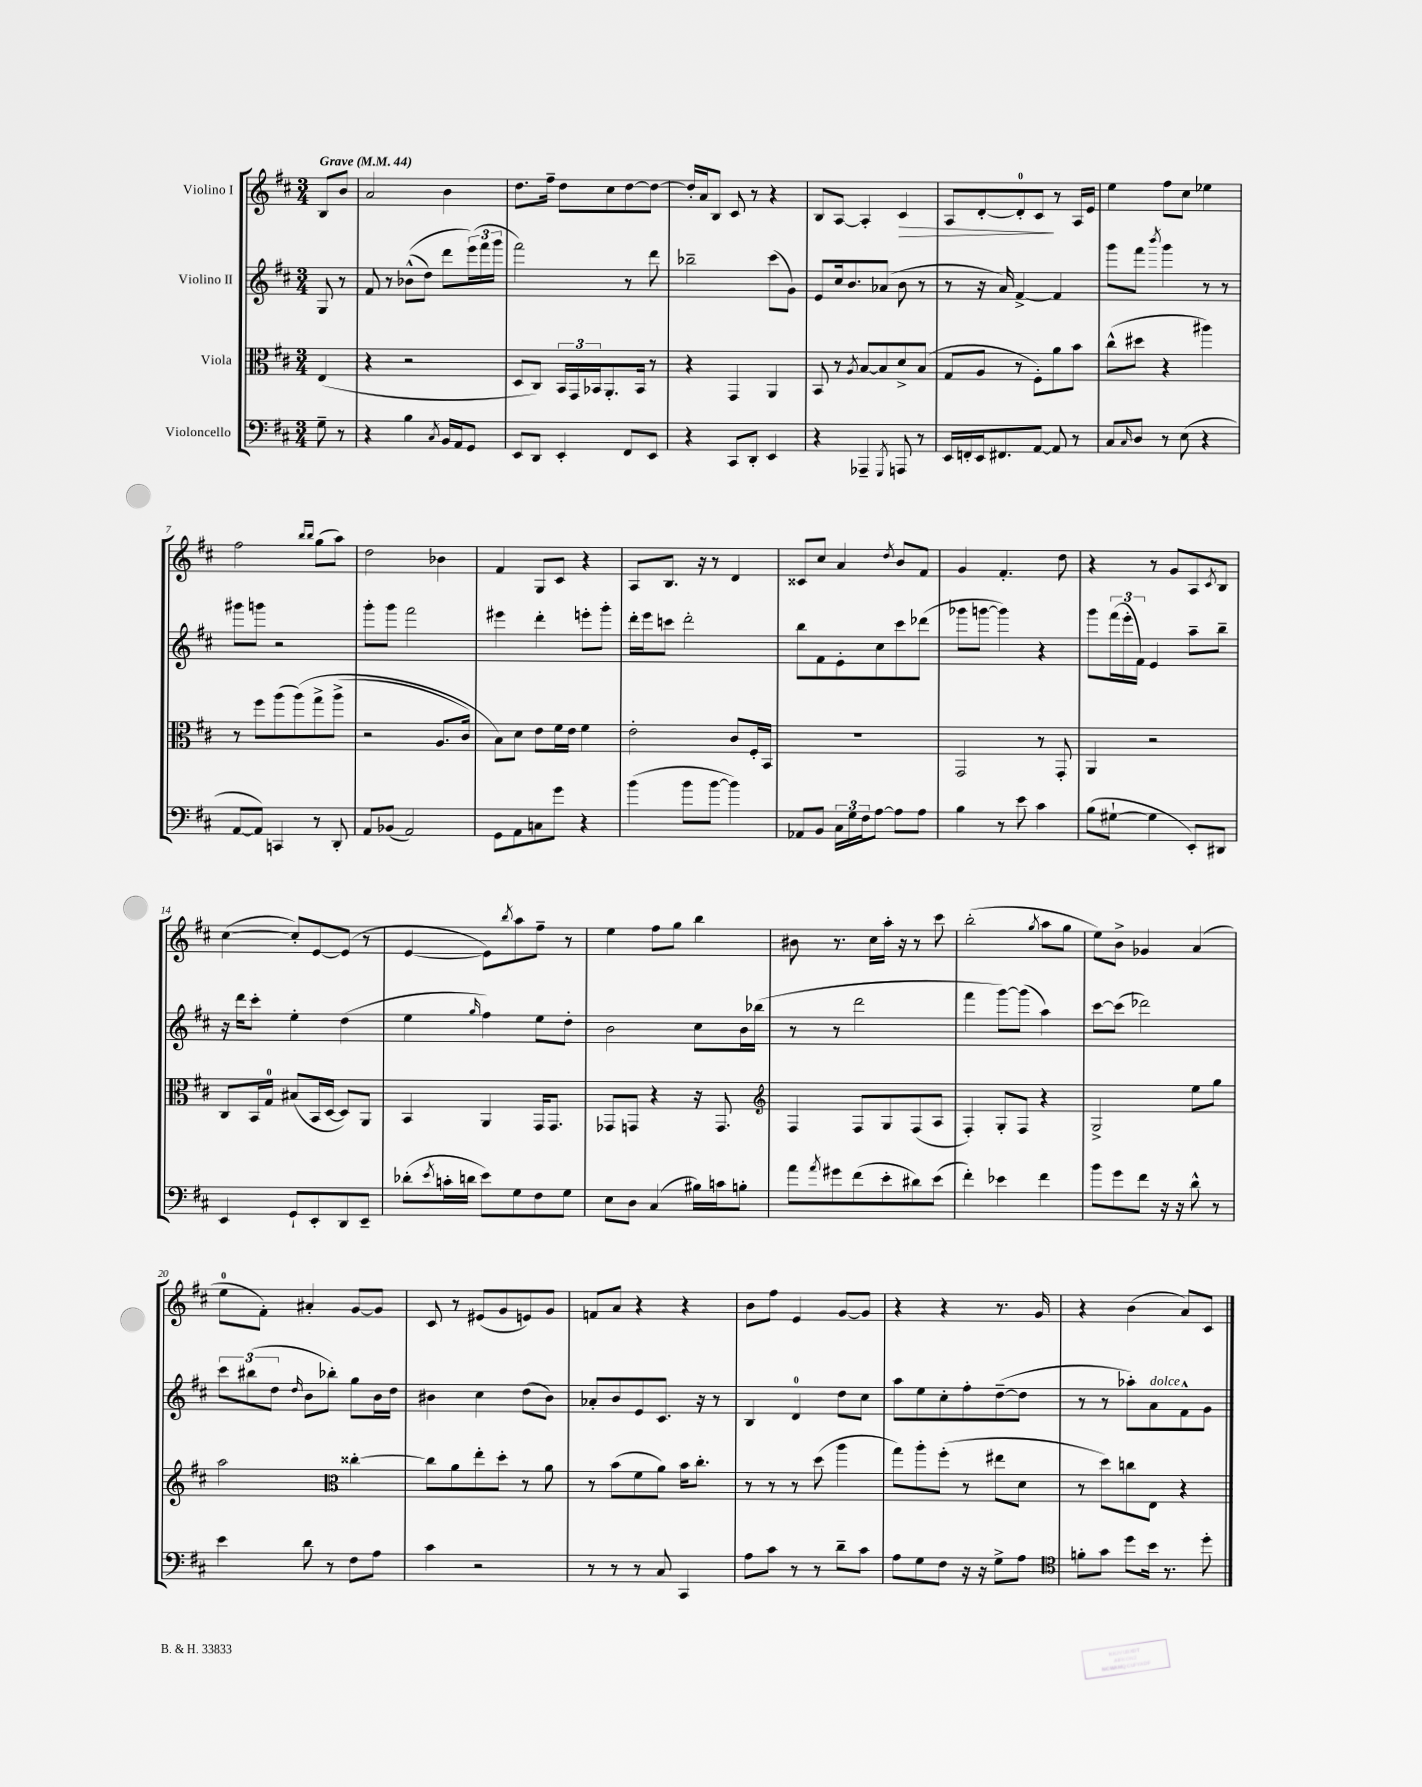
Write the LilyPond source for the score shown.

<<
\new StaffGroup <<
\new Staff = "s0" \with { instrumentName = "Violino I" } {
    \clef treble \key d \major \numericTimeSignature \time 3/4 \partial 4 \tempo "Grave" 4 = 44
    b8 b'8 |
    a'2 b'4 |
    d''8. fis''16-- d''8 cis''8 d''8~ d''8~ |
    d''16-. a'16 b8 cis'8 r8 r4 |
    b8 a8~ a4-. cis'4\> |
    a8 d'8~-. d'8-0-. cis'8\! r8 a16 e'16 |
    e''4 fis''8 cis''8 ees''4 |
    fis''2 \grace { b''16 b''16 } g''8( a''8) |
    d''2 bes'4 |
    fis'4 g8 cis'8 r4 |
    a8 b8. r16 r8 d'4 |
    cisis'8 cis''8 a'4 \acciaccatura { d''8 } b'8 fis'8 |
    g'4 fis'4.-. d''8 |
    r4 r8 g'8 a8 \acciaccatura { cis'8 } b8 |
    cis''4~( cis''8-.) e'8~ e'8( r8 |
    e'4~ e'8) \acciaccatura { b''8 } a''8 fis''8-- r8 |
    e''4 fis''8 g''8 b''4 |
    bis'8 r8. cis''16 a''16-. r16 r8 cis'''8 |
    b''2-.( \acciaccatura { g''8 } a''8 g''8 |
    e''8) b'8-> ges'4 a'4( |
    e''8-0 fis'8-.) ais'4-. g'8~ g'8 |
    cis'8 r8 eis'8( g'8 e'8) g'8 |
    f'8 a'8 r4 r4 |
    b'8 fis''8 e'4 g'8~ g'8 |
    r4 r4 r8. g'16 |
    r4 b'4( a'8) cis'8 \bar "|." |
}
\new Staff = "s1" \with { instrumentName = "Violino II" } {
    \clef treble \key d \major \numericTimeSignature \time 3/4 \partial 4
    g8 r8 |
    fis'8 r8 bes'8-^(\( d''8) d'''8 \tuplet 3/2 { e'''16(\) fis'''16 g'''16 } |
    fis'''2) r8 d'''8 |
    bes''2-- cis'''8( g'8) |
    e'8 cis''16 b'8. aes'8( b'8 r8 |
    r8 r16 a'16) fis'4~-> fis'4 |
    g'''8 fis'''8 \acciaccatura { b'''8 } g'''4 r8 r8 |
    gis'''8 g'''8 r2 |
    g'''8-. g'''8 fis'''2 |
    eis'''4 d'''4-. e'''8-. g'''8-. |
    d'''16-. e'''16 c'''8 d'''2-. |
    b''8 fis'8 e'8-. cis''8 cis'''8 des'''8( |
    ges'''8 g'''8~ g'''4) r4 |
    g'''8 \tuplet 3/2 { fis'''16( e'''16-. fis'16) } e'4 a''8-- b''8-- |
    r16 d'''16 cis'''8-. e''4-. d''4( |
    e''4 \grace { g''16 } fis''4) e''8 d''8-. |
    b'2 cis''8 b'16 bes''16( |
    r8 r8 d'''2 |
    fis'''4 g'''8~) g'''8( a''4) |
    cis'''8~ cis'''8( des'''2) |
    \tuplet 3/2 { cis'''8 bis''8( d''8 } \grace { d''16 } b'8 bes''8-.) g''8 b'16 d''16 |
    bis'4 cis''4 d''8( bis'8) |
    aes'8-. b'8 e'8 cis'8. r16 r8 |
    b4 d'4-0 d''8 cis''8 |
    a''8 e''8 cis''8-. fis''8-. d''8~--( d''8 |
    r8 r8 aes''8-.) a'8^\markup { \italic "dolce" } fis'8-^ g'8 \bar "|." |
}
\new Staff = "s2" \with { instrumentName = "Viola" } {
    \clef alto \key d \major \numericTimeSignature \time 3/4 \partial 4
    e4( |
    r4 r2 |
    d8 cis8) \tuplet 3/2 { b,16 g,16 bes,16 } a,8.-. bes,16 r8 |
    r4 g,4 a,4 |
    b,8 r8 \acciaccatura { a8 } b8~ b8 d'8-> b8( |
    g8 a8 r8 fis8-.) a'8 b'8 |
    cis''8-^( dis''8 r4 ais''4) |
    r8 fis''8 a''8( a''8)\( g''8-> a''8->( |
    r2 a8. cis'16) |
    b8\) d'8 e'8 fis'16 e'16 fis'4 |
    e'2-. cis'8 fis16-. b,16 |
    R2. |
    g,2 r8 g,8-. |
    a,4 r2 |
    cis8 b,16 g16-0 bis8( b,16 d16~ d8) a,8 |
    b,4 a,4 g,16 g,8. |
    ges,8 g,8 r4 r16 g,8. |
    \clef treble fis4 fis8 g8 fis8( a8 |
    fis4-.) g8-. fis8 r4 |
    g2-> e''8 g''8 |
    a''2 \clef alto cisis''4~-. |
    cisis''8 a'8 e''8-. d''8-. r8 a'8 |
    r8 b'8( fis'8 a'8) b'16 cis''8.-. |
    r8 r8 r8 d''8( a''4 |
    g''8) a''8-. fis''8-.( r8 eis''8 d'8 |
    r8 d''8) c''8 e8 r4 \bar "|." |
}
\new Staff = "s3" \with { instrumentName = "Violoncello" } {
    \clef bass \key d \major \numericTimeSignature \time 3/4 \partial 4
    g8-- r8 |
    r4 b4 \acciaccatura { cis8 } b,16 a,16 g,8 |
    e,8 d,8 e,4-. fis,8 e,8 |
    r4 cis,8 d,8-. e,4 |
    r4 aes,,4-- \acciaccatura { g,,8 } a,,8 r8 |
    e,16 f,16-. e,16 fis,8. a,8~ a,8 r8 |
    cis8 \grace { cis16 } d8 r8 e8( r4 |
    a,8~ a,8) c,4 r8 d,8-. |
    a,8 bes,8( a,2) |
    g,8 a,8 c8 g'8 r4 |
    b'4( b'8 b'8~ b'4) |
    aes,8 b,8 \tuplet 3/2 { cis16 g16 fis16 } a8~ a8 a8 |
    b4 r8 e'8 cis'4 |
    b8( gis8~-! gis4 e,8-.) dis,8 |
    e,4 g,8-! e,8-. d,8 e,8-- |
    des'8-.( \acciaccatura { e'8 } c'16-. d'16 e'8) g8 fis8 g8 |
    e8 d8 cis4( bis16) c'16 b8-. |
    a'8 \acciaccatura { a'8 } gis'8 fis'8( e'8-. dis'8) e'8( |
    fis'4-.) ees'4 fis'4 |
    b'8 g'8 fis'8 r16 r16 d'8-^ r8 |
    e'4 d'8 r8 fis8 a8 |
    cis'4 r2 |
    r8 r8 r8 cis8 cis,4 |
    a8 cis'8 r8 r8 d'8-- cis'8 |
    a8 g8 fis8 r16 r16 g8-> a8 |
    \clef tenor f'8-. g'8 d''8 b'16 r8. d''8-. \bar "|." |
}
>>
>>
